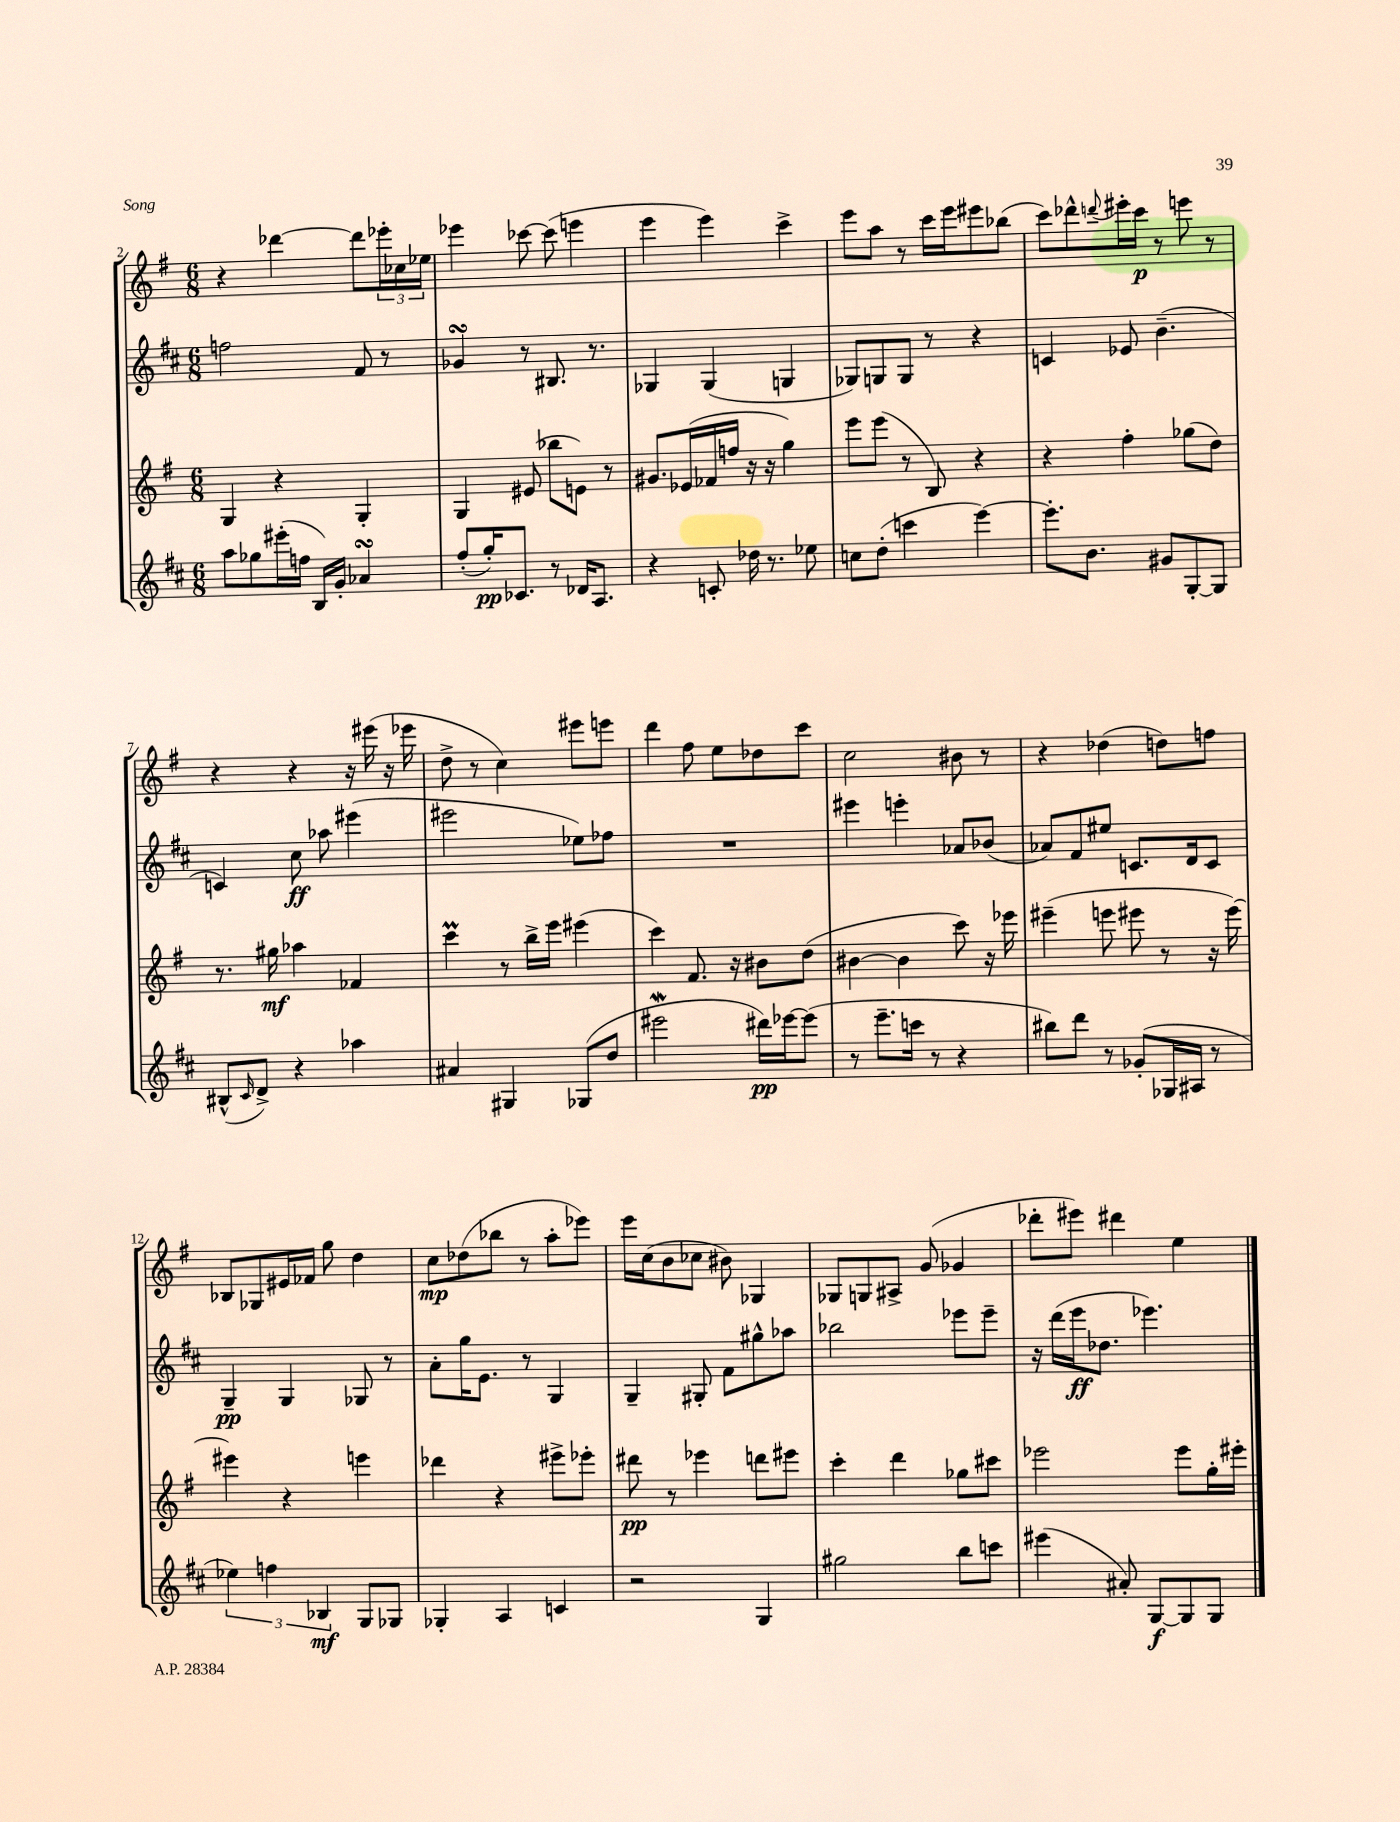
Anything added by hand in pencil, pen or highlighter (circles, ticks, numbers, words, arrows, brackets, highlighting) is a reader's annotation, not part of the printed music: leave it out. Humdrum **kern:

**kern	**kern	**kern	**kern
*staff4	*staff3	*staff2	*staff1
*clefG2	*clefG2	*clefG2	*clefG2
*k[f#c#]	*k[f#]	*k[f#c#]	*k[f#]
*M6/8	*M6/8	*M6/8	*M6/8
8aa	4G	2ff	4r
8gg-	.	.	.
(16eee#'	4r	.	[4ddd-
16ff	.	.	.
16B)	.	.	.
16g'	.	.	.
4a-	4G'	8f#	8ddd-]
.	.	8r	24eee-'
.	.	.	24cc-
.	.	.	24ee-
=	=	=	=
(8ff#'	4G	4g-	4eee-
16gg')	.	.	.
8.c-	.	.	.
.	(8e#	8r	[8ccc-
8r	8bb-	8.B#	(8ccc-]
16d-	8e)	.	4eee
8.A	.	8.r	.
.	8r	.	.
=	=	=	=
4r	8.g#	4G-	4eee
.	(16e-	.	.
8c'	16f-	(4G-	4eee)
.	16ff	.	.
16dd-	16r	.	.
8.r	16r	.	.
.	4gg)	4G	4ccc^
8ee-	.	.	.
=	=	=	=
8cc	8eee	8G-)	8eee
(8dd'	(8eee	8G	8aa
4ccc	8r	8G	8r
.	8B)	8r	16ccc
.	.	.	16eee
[4eee)	4r	4r	8eee#
.	.	.	(8bb-
=	=	=	=
8.eee']	4r	4c	8ccc)
.	.	.	8ddd-^^
8.b	.	.	.
.	.	.	8qqddd
.	4ff#'	8e-	16eee#'
.	.	.	16ccc
8g#	.	(4.b~	8r
[8G'	(8gg-	.	8eee
8G]	8dd)	.	8r
=	=	=	=
(8B#^^	8.r	4c)	4r
16qqc#	.	.	.
8d^)	.	.	.
.	16gg#	.	.
4r	4aa-	8cc#	4r
.	.	8aa-	.
4aa-	4f-	(4eee#	16r
.	.	.	(16eee#
.	.	.	16r
.	.	.	16eee-
=	=	=	=
4a#	4ccc	2eee#	8dd^
.	.	.	8r
4G#	8r	.	4cc)
.	16bb^	.	.
.	16eee	.	.
(8G-	(4eee#	8ee-)	8eee#
8dd	.	8ff-	8eee
=	=	=	=
2eee#	4ccc)	2.r	4ddd
.	8.f#	.	8ff#
.	.	.	8ee
.	16r	.	.
16ddd#)	8b#	.	8dd-
[16eee-	.	.	.
(8eee-]	(8dd	.	8ccc
=	=	=	=
8r	[4b#	4eee#	2cc
8.eee~	.	.	.
.	4b#]	4eee'	.
16ccc	.	.	.
8r	.	.	.
4r	8ccc)	8a-	8b#
.	16r	(8b-	8r
.	16eee-	.	.
=	=	=	=
8bb#)	(4eee#~	8a-)	4r
8ddd	.	8f#	.
8r	8eee	8ee#	(4dd-
(8g-'	8eee#	8.c	.
16G-	8r	.	8dd)
16A#	.	16d	.
8r	16r	8c	8ff
.	[16eee#)	.	.
=	=	=	=
6ee-)	4eee#]	4G~	8B-
.	.	.	8G-
6ff	.	.	.
.	4r	4G	16e#
.	.	.	16f-
6B-	.	.	.
.	.	.	8gg
8G	4eee	8G-	4dd
8G-	.	8r	.
=	=	=	=
4G-'	4ddd-	8a'	8cc
.	.	16gg	(8dd-
.	.	8.e	.
4A	4r	.	8bb-
.	.	8r	8r
4c	8eee#^	4G	8aa'
.	8eee-'	.	8eee-)
=	=	=	=
2r	8ddd#	4G~	16eee
.	.	.	(16cc
.	8r	.	8b
.	4eee-	8G#'	8cc-
.	.	8f#	8b#)
4G	8ddd	8gg#^^	4G-
.	8eee#	8aa-	.
=	=	=	=
2gg#	4ccc'	2bb-	8G-
.	.	.	8G
.	4ddd	.	8A#^
.	.	.	(8g
8bb	8gg-	8eee-	4g-
8ccc	8ccc#	8eee-~	.
=	=	=	=
(4eee#	2eee-	16r	8ddd-'
.	.	(16ddd	.
.	.	16eee	8eee#)
.	.	8.dd-	.
8a#')	.	.	4ddd#
[8G	.	4.eee-)	.
8G]	8eee-	.	4ee
8G	16gg'	.	.
.	16eee#'	.	.
==	==	==	==
*-	*-	*-	*-
